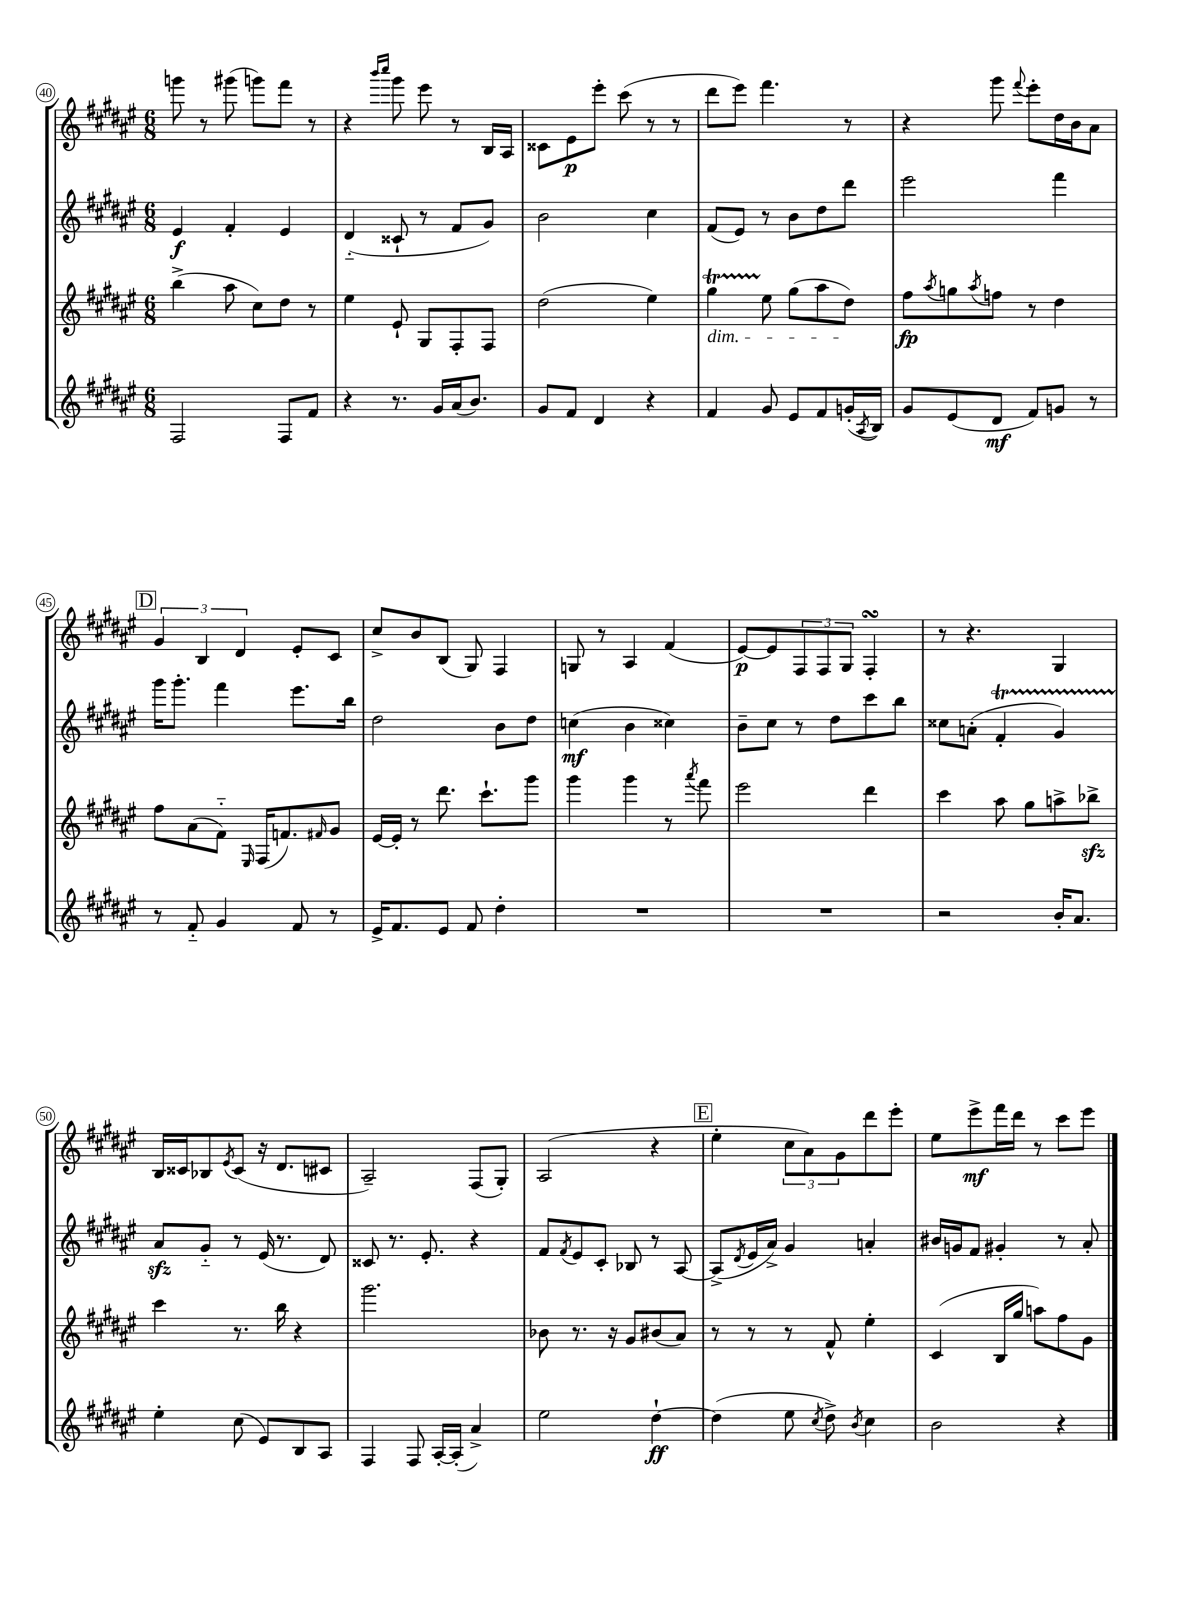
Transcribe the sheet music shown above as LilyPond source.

<<
\new StaffGroup <<
\new Staff = "s0" {
    \clef treble \key fis \major \numericTimeSignature \time 6/8
    g'''8 r8 gis'''8( g'''8) fis'''8 r8 |
    r4 \grace { b'''16 cis''''16 } gis'''8 eis'''8 r8 b16 ais16 |
    cisis'8 eis'8\p eis'''8-. cis'''8( r8 r8 |
    dis'''8 eis'''8) fis'''4. r8 |
    r4 gis'''8 \appoggiatura { fis'''8 } eis'''8-. dis''16 b'16 ais'8 |
    \mark \markup { \box "D" } \tuplet 3/2 { gis'4 b4 dis'4 } eis'8-. cis'8 |
    cis''8-> b'8 b8( gis8) fis4 |
    g8 r8 ais4 fis'4( |
    eis'8~\p) eis'8 \tuplet 3/2 { fis8 fis8 gis8 } fis4-.\turn |
    r8 r4. gis4 |
    b16 cisis'16 bes8 \acciaccatura { eis'8 } cisis'8( r16 dis'8. cis'8 |
    ais2--) fis8( gis8-.) |
    ais2( r4 |
    \mark \markup { \box "E" } eis''4-. \tuplet 3/2 { cis''8 ais'8) gis'8 } dis'''8 eis'''8-. |
    eis''8 eis'''8->\mf fis'''16 dis'''16 r8 cis'''8 eis'''8 \bar "|." |
}
\new Staff = "s1" {
    \clef treble \key fis \major \numericTimeSignature \time 6/8
    eis'4\f fis'4-. eis'4 |
    dis'4-_( cisis'8-! r8 fis'8 gis'8) |
    b'2 cis''4 |
    fis'8( eis'8) r8 b'8 dis''8 dis'''8 |
    eis'''2 fis'''4 |
    \mark \markup { \box "D" } gis'''16 gis'''8.-. fis'''4 eis'''8. b''16 |
    dis''2 b'8 dis''8 |
    c''4\mf( b'4 cisis''4) |
    b'8-- cis''8 r8 dis''8 cis'''8 b''8 |
    cisis''8 a'8-.( fis'4-.\startTrillSpan gis'4) |
    ais'8\stopTrillSpan\sfz gis'8-_ r8 eis'16( r8. dis'8) |
    cisis'8 r8. eis'8.-. r4 |
    fis'8 \acciaccatura { fis'8 } eis'8 cis'8-. bes8 r8 ais8~ |
    \mark \markup { \box "E" } ais8->( \acciaccatura { dis'8 } eis'16 ais'16->) gis'4 a'4-. |
    bis'16 g'16 fis'8 gis'4-. r8 ais'8-. \bar "|." |
}
\new Staff = "s2" {
    \clef treble \key fis \major \numericTimeSignature \time 6/8
    b''4->( ais''8 cis''8) dis''8 r8 |
    eis''4 eis'8-! gis8 fis8-. fis8 |
    dis''2( eis''4) |
    gis''4\startTrillSpan\dim eis''8\stopTrillSpan gis''8( ais''8 dis''8\!) |
    fis''8\fp \acciaccatura { ais''8 } g''8 \acciaccatura { ais''8 } f''8 r8 dis''4 |
    \mark \markup { \box "D" } fis''8 ais'8( fis'8-_) \grace { eis16 } fis16( f'8.) \grace { fis'16 } gis'8 |
    eis'16~ eis'16-. r8 dis'''8. cis'''8.-! gis'''8 |
    gis'''4 gis'''4 r8 \acciaccatura { ais'''8 } fis'''8 |
    eis'''2 dis'''4 |
    cis'''4 ais''8 gis''8 a''8-> bes''8->\sfz |
    cis'''4 r8. b''16 r4 |
    gis'''2. |
    bes'8 r8. r16 gis'8 bis'8( ais'8) |
    \mark \markup { \box "E" } r8 r8 r8 fis'8-^ eis''4-. |
    cis'4( b16 gis''16 a''8) fis''8 gis'8 \bar "|." |
}
\new Staff = "s3" {
    \clef treble \key fis \major \numericTimeSignature \time 6/8
    fis2 fis8 fis'8 |
    r4 r8. gis'16 ais'16( b'8.) |
    gis'8 fis'8 dis'4 r4 |
    fis'4 gis'8 eis'8 fis'8 g'16-.( \acciaccatura { ais8 } b16) |
    gis'8 eis'8( dis'8\mf fis'8) g'8 r8 |
    \mark \markup { \box "D" } r8 fis'8-_ gis'4 fis'8 r8 |
    eis'16-> fis'8. eis'8 fis'8 dis''4-. |
    R2. |
    R2. |
    r2 b'16-. ais'8. |
    eis''4-. cis''8( eis'8) b8 ais8 |
    fis4 fis8 ais16~-. ais16-.( ais'4->) |
    eis''2 dis''4~-!\ff |
    \mark \markup { \box "E" } dis''4( eis''8 \acciaccatura { cis''8 } dis''8->) \acciaccatura { b'8 } cis''4 |
    b'2 r4 \bar "|." |
}
>>
>>
\layout { \context { \Score currentBarNumber = #40 \override BarNumber.stencil = #(make-stencil-circler 0.1 0.3 ly:text-interface::print) } }
